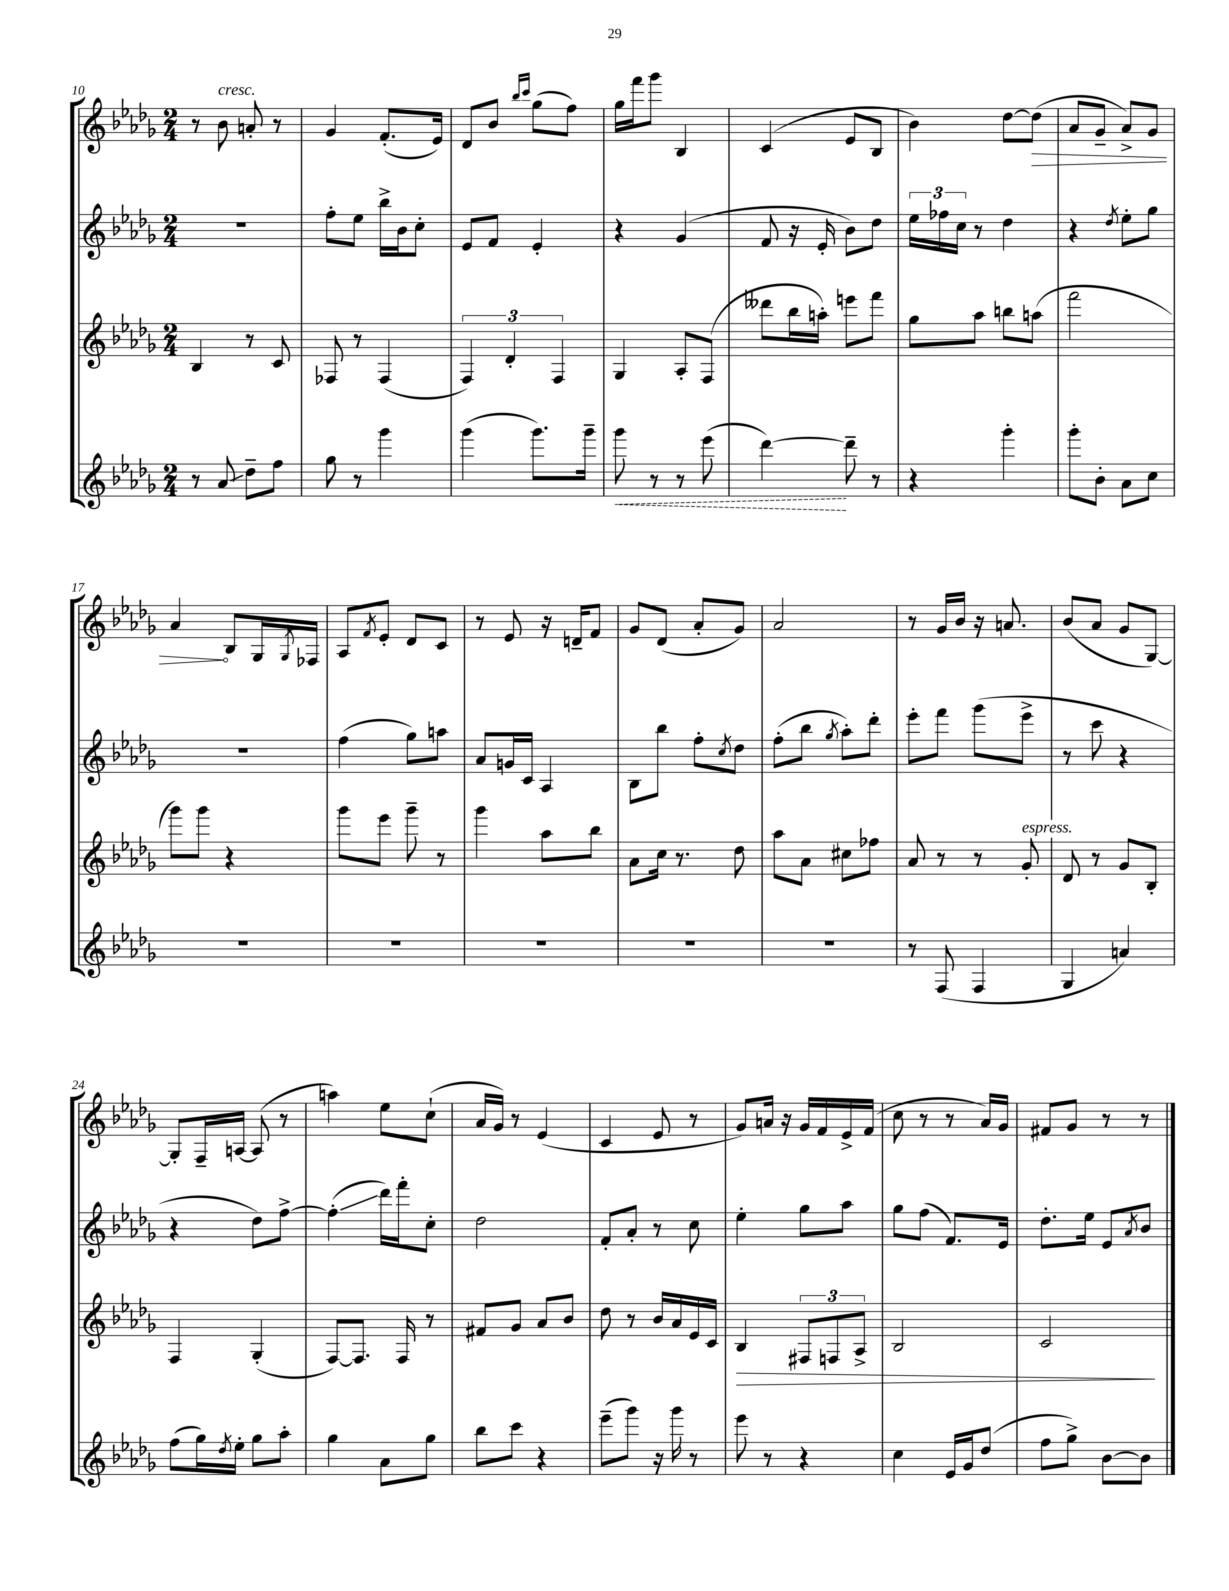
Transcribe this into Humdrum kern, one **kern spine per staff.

**kern	**kern	**kern	**kern
*staff4	*staff3	*staff2	*staff1
*clefG2	*clefG2	*clefG2	*clefG2
*k[b-e-a-d-g-]	*k[b-e-a-d-g-]	*k[b-e-a-d-g-]	*k[b-e-a-d-g-]
*M2/4	*M2/4	*M2/4	*M2/4
8r	4B-/	2r	8r
8a-/	.	.	8b-\
8dd-~\L	8r	.	8a'/
8ff\J	8c/	.	8r
=	=	=	=
8gg-\	8F-/	8ff'\L	4g-/
8r	8r	8ee-\J	.
4ggg-\	(4F-/	16bb-^\LL	(8.f'/L
.	.	16b-\J	.
.	.	8cc'\J	.
.	.	.	16e-/Jk)
=	=	=	=
(4ggg-\	6F/)	8e-/L	8d-/L
.	.	8f/J	8b-/J
.	6d-'/	.	.
.	.	.	16qqbb-/LL
.	.	.	16qqccc/JJ
8.ggg-\L)	.	4e-'/	(8gg-\L
.	6F/	.	.
.	.	.	8ff\J)
16ggg-~\Jk	.	.	.
=	=	=	=
8ggg-\	4G-/	4r	16gg-\LL
.	.	.	16fff\J
8r	.	.	8ggg-\J
8r	8A-'/L	(4g-/	4B-/
(8eee-\	(8F/J	.	.
=	=	=	=
[4ddd-\)	8ddd--\L	8f/	(4c/
.	16bb-\L	16r	.
.	16aa'\JJ)	16e-'/	.
8ddd-~\]	8eee\L	8b-\L)	8e-/L
8r	8fff\J	8dd-\J	8B-/J
=	=	=	=
4r	8gg-\L	24ee-\LL	4b-\)
.	.	24ff-\	.
.	.	24cc\JJ	.
.	8aa-\J	8r	.
4ggg-'\	8bb\L	4dd-\	[8dd-\L
.	(8aa\J	.	(8dd-\]J
=	=	=	=
8ggg-'\L	2fff\	4r	8a-/L
8b-'\J	.	.	8g-~/J
.	.	8qdd-/	.
8a-\L	.	8ee-'\L	8a-^/L)
8cc\J	.	8gg-\J	8g-/J
=	=	=	=
2r	8ggg-\L)	2r	4a-/
.	8ggg-\J	.	.
.	4r	.	8B-/L
.	.	.	16G-/L
.	.	.	8qG-/
.	.	.	16F-/JJ
=	=	=	=
2r	8ggg-\L	(4ff\	8A-/L
.	.	.	8qf/
.	8eee-\J	.	8e-'/J
.	8ggg-~\	8gg-\L)	8d-/L
.	8r	8aa\J	8c/J
=	=	=	=
2r	4ggg-\	8a-/L	8r
.	.	16g/L	8e-/
.	.	16c/JJ	.
.	8aa-\L	4A-/	16r
.	.	.	16d~/LK
.	8bb-\J	.	8f/J
=	=	=	=
2r	8a-\L	8B-\L	8g-/L
.	16cc\Jk	8bb-\J	(8d-/J
.	8.r	.	.
.	.	8ff'\L	8a-'/L
.	.	8qcc/	.
.	8dd-\	8dd-\J	8g-/J)
=	=	=	=
2r	8aa-\L	(8ff'\L	2a-/
.	8a-\J	8bb-\J	.
.	.	8qgg-/	.
.	8cc#\L	8aa-'\L)	.
.	8ff-\J	8ddd-'\J	.
=	=	=	=
8r	8a-/	8eee-'\L	8r
(8F/	8r	8fff\J	16g-/LL
.	.	.	16b-/JJ
4F/	8r	(8ggg-\L	16r
.	.	.	8.a/
.	8g-'/	8eee-^\J	.
=	=	=	=
4G-/	8d-/	8r	(8b-/L
.	8r	8ccc\	8a-/J
4a/)	8g-/L	4r	8g-/L
.	8B-'/J	.	[8G-/J)
=	=	=	=
(8ff\L	4F/	4r	8G-'/]L
16gg-\L)	.	.	16F~/L
8qdd-/	.	.	.
16ee-'\JJ	.	.	[16A/JJ
8gg-\L	(4G-'/	8dd-\L)	(8A/]
8aa-'\J	.	[8ff^\J	8r
=	=	=	=
4gg-\	[8F/L)	(4ff'\]	4aa\)
.	8.F/]J	.	.
8a-\L	.	16ddd-\LL)	8ee-\L
.	16F/	16fff'\J	.
8gg-\J	8r	8cc'\J	(8cc`\J
=	=	=	=
8bb-\L	8f#/L	2dd-\	16a-/LL
.	.	.	16g-/JJ)
8ccc\J	8g-/J	.	8r
4r	8a-/L	.	(4e-/
.	8b-/J	.	.
=	=	=	=
(8eee-~\L	8dd-\	8f'/L	4c/
8ggg-\J)	8r	8a-'/J	.
16r	16b-/LL	8r	8e-/
16ggg-\	16a-/	.	.
8r	16e-/	8cc\	8r
.	16c/JJ	.	.
=	=	=	=
8eee-\	4B-/	4ee-'\	8g-/L)
8r	.	.	16a/Jk
.	.	.	16r
4r	12F#/L	8gg-\L	16g-/LL
.	.	.	16f/
.	12F/	.	.
.	.	8aa-\J	16e-^/
.	12A-^/J	.	.
.	.	.	(16f/JJ
=	=	=	=
4cc\	2B-/	8gg-\L	8cc\
.	.	(8ff\J	8r
16e-/LL	.	8.f/L)	8r
16g-/J	.	.	.
(8dd-/J	.	.	16a-/LL)
.	.	16e-/Jk	16g-/JJ
=	=	=	=
8ff\L	2c/	8.dd-'\L	8f#/L
8gg-^\J)	.	.	8g-/J
.	.	16ee-\Jk	.
[8b-\L	.	8e-/L	8r
.	.	8qa-/	.
8b-\]J	.	8b-/J	8r
==	==	==	==
*-	*-	*-	*-
